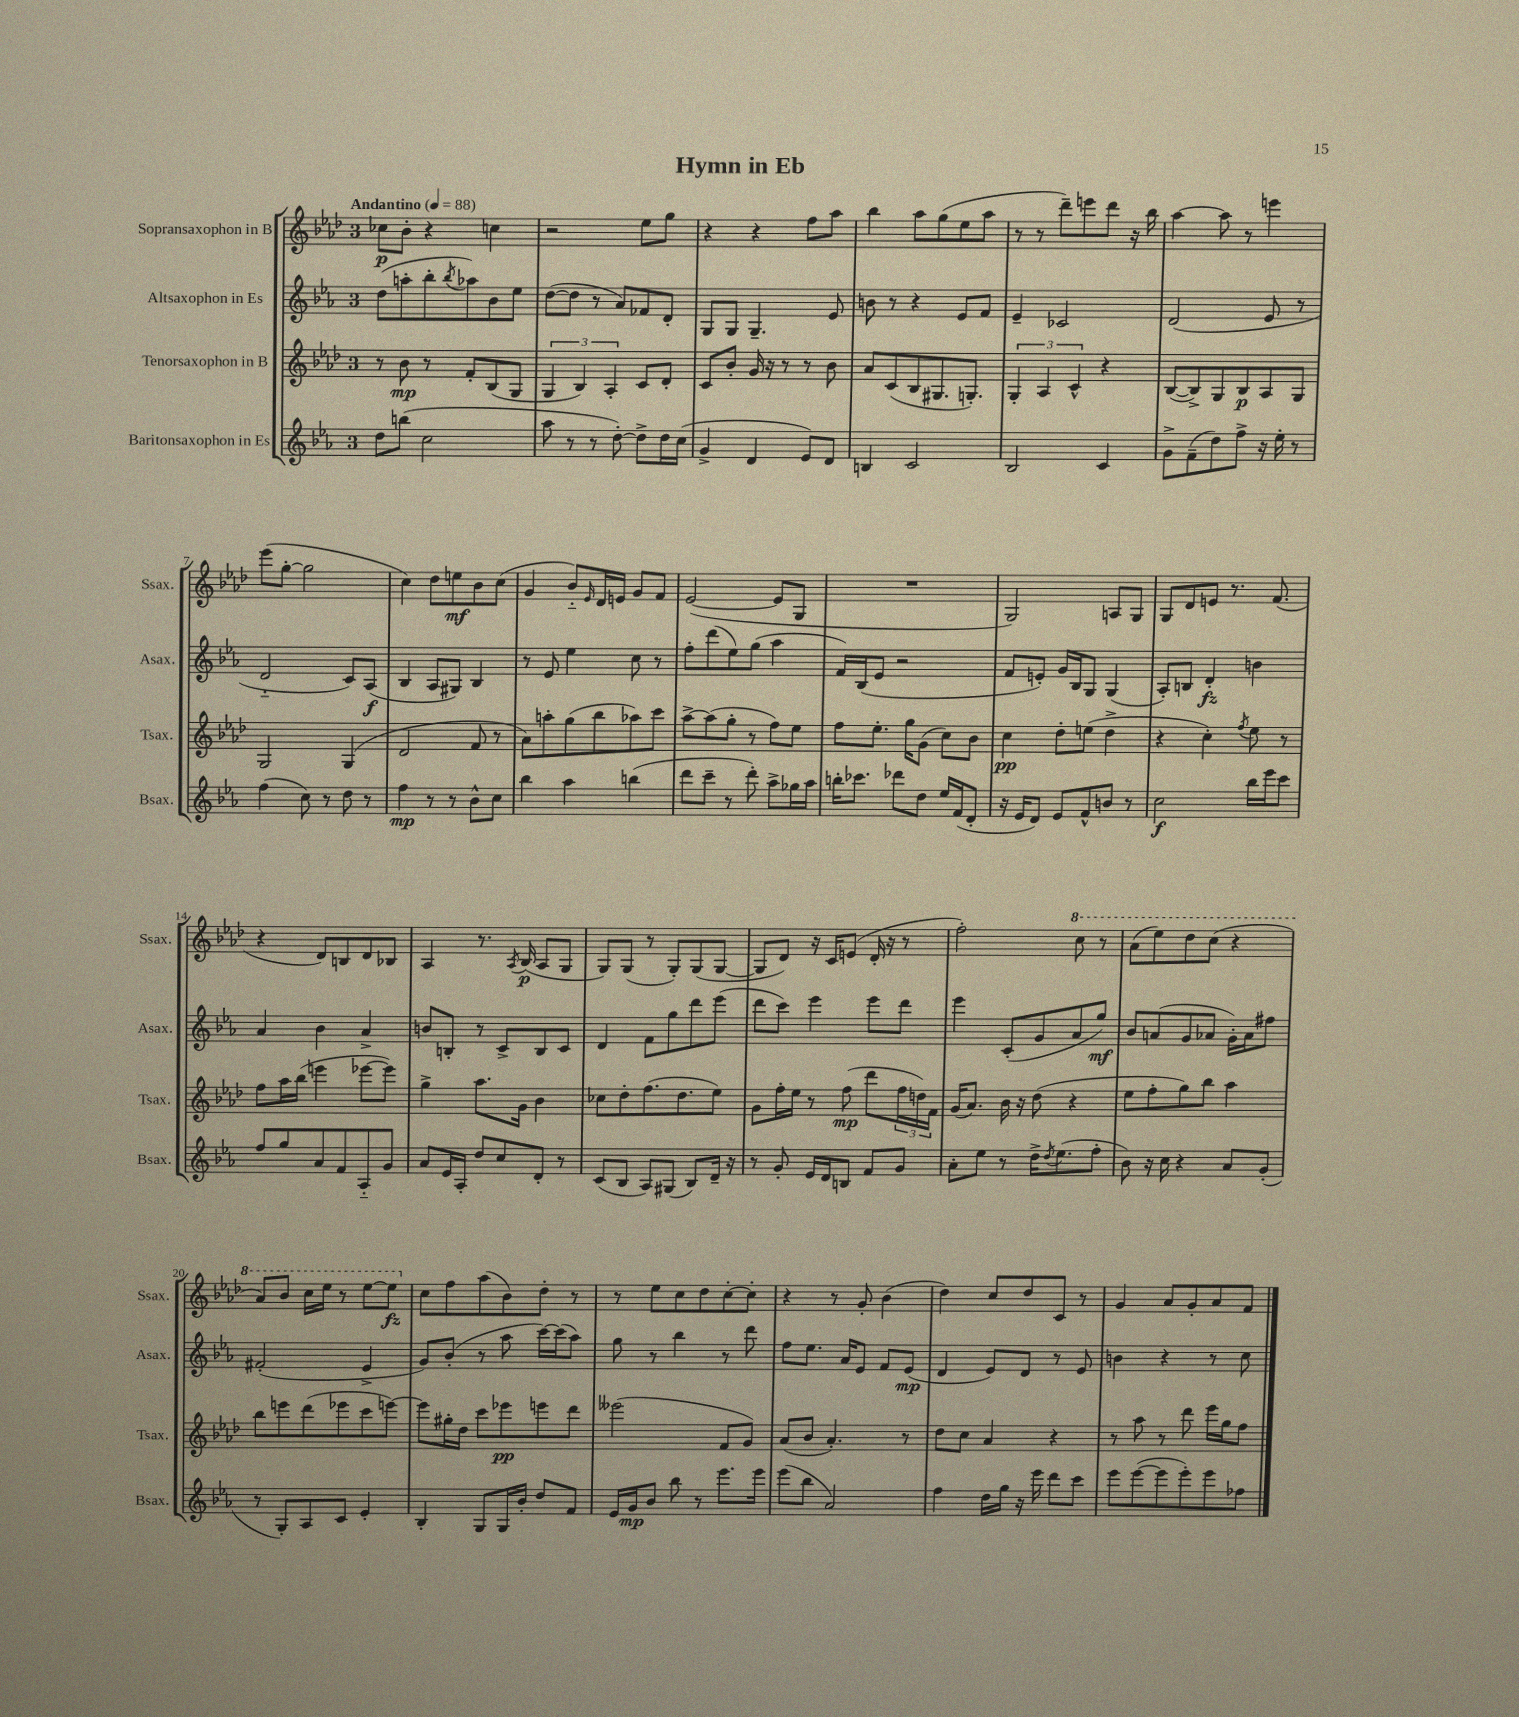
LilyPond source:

\header { title = "Hymn in Eb" }
<<
\new StaffGroup <<
\new Staff = "s0" \with { instrumentName = "Sopransaxophon in B" shortInstrumentName = "Ssax." } {
    \clef treble \key aes \major \once \override Staff.TimeSignature.style = #'single-digit \time 3/4 \tempo "Andantino" 4 = 88
    ces''8\p bes'8-. r4 c''4 |
    r2 ees''8 g''8 |
    r4 r4 f''8 aes''8 |
    bes''4 aes''8 g''8( ees''8 aes''8 |
    r8 r8 des'''8--) e'''8 des'''8 r16 bes''16 |
    aes''4~ aes''8 r8 e'''4 |
    ees'''8( g''8~-. g''2 |
    c''4) des''8 e''8\mf bes'8 c''8( |
    g'4 bes'8-_) \grace { ees'16 } des'16 e'16 g'8 f'8 |
    ees'2~( ees'8 g8 |
    R2. |
    g2) a8 g8 |
    g8 des'8 e'8 r8. f'8.( |
    r4 des'8) b8 des'8 bes8 |
    aes4 r8. \acciaccatura { aes8 } bes16\p( aes8 g8 |
    g8) g8( r8 g8-.) g8( g8~ |
    g8 des'8) r16 c'16 e'8( des'16-. r16 r8 |
    f''2-.) \ottava #1 c'''8 r8 |
    aes''8( ees'''8) des'''8 c'''8( r4 |
    aes''8) bes''8 c'''16 ees'''16 r8 ees'''8~ ees'''8\fz \ottava #0 |
    c''8 f''8 aes''8( bes'8) des''8-. r8 |
    r8 ees''8 c''8 des''8 c''8~-. c''8-. |
    r4 r8 g'8-. bes'4( |
    des''4) c''8 des''8 c'8 r8 |
    g'4 aes'8 g'8-. aes'8 f'8 \bar "|." |
}
\new Staff = "s1" \with { instrumentName = "Altsaxophon in Es" shortInstrumentName = "Asax." } {
    \clef treble \key ees \major \once \override Staff.TimeSignature.style = #'single-digit \time 3/4
    d''8( a''8-. bes''8-. \acciaccatura { bes''8 } aes''8) bes'8 ees''8 |
    d''8~( d''8 r8 aes'8) fes'8 d'8-. |
    g8 g8 g4.-- ees'8 |
    b'8 r8 r4 ees'8 f'8 |
    ees'4-- ces'2 |
    d'2( ees'8 r8 |
    d'2-_ c'8) aes8\f( |
    bes4 aes8 gis8) bes4 |
    r8 ees'8 ees''4 c''8 r8 |
    f''8-. d'''8( ees''8) g''8( aes''4 |
    f'16) bes16( ees'8 r2 |
    f'8 e'8-.) g'16 bes16 g8 g4( |
    aes8-.) b8 d'4-.\fz b'4 |
    aes'4 bes'4 aes'4-> |
    b'8 b8-. r8 c'8-> b8 c'8 |
    d'4 f'8 g''8 d'''8 ees'''8( |
    d'''8 c'''8) ees'''4 ees'''8 d'''8 |
    ees'''4 c'8-.( g'8 aes'8 g''8\mf) |
    bes'8 a'8( g'8 aes'8 g'16-.) aes'16 fis''8 |
    fis'2-.( ees'4-> |
    g'8) bes'8-.( r8 aes''8 c'''16~) c'''16( aes''8) |
    g''8 r8 bes''4 r8 d'''8 |
    f''8 ees''8. aes'16 ees'8 f'8 ees'8\mp( |
    d'4 ees'8) d'8 r8 ees'8 |
    b'4 r4 r8 c''8 \bar "|." |
}
\new Staff = "s2" \with { instrumentName = "Tenorsaxophon in B" shortInstrumentName = "Tsax." } {
    \clef treble \key aes \major \once \override Staff.TimeSignature.style = #'single-digit \time 3/4
    r8 bes'8\mp r8 f'8-. bes8( g8 |
    \tuplet 3/2 { g4 bes4) aes4-. } c'8 des'8-. |
    c'8 bes'8-. g'16 r16 r8 r8 bes'8 |
    aes'8 c'8( bes8 gis8. g8.-.) |
    \tuplet 3/2 { g4-. aes4 c'4-^ } r4 |
    bes8~( bes8->) g8 bes8\p aes8 g8 |
    g2 g4( |
    des'2 f'8 r8 |
    aes'8) a''8-. g''8( bes''8 aes''8) c'''8 |
    aes''8~-> aes''8( g''8-. r8 f''8) ees''8 |
    f''8 ees''8.-. g''16 g'8( c''8) bes'8 |
    c''4\pp des''8-. e''8( des''4-> |
    r4 c''4-.) \acciaccatura { f''8 } ees''8 r8 |
    f''8 aes''16 bes''16( e'''4 ees'''8~ ees'''8) |
    g''4-> aes''8. g'16 bes'4 |
    ces''8 des''8-. f''8.( des''8. ees''8) |
    g'8 f''16-. ees''16 r8 f''8\mp( des'''8 \tuplet 3/2 { f''16 d''16) f'16 } |
    g'16( aes'8.) bes'16 r16 des''8( r4 |
    ees''8 f''8-. g''8) bes''8 aes''4 |
    bes''8 e'''8 des'''8( ees'''8 c'''8 e'''8~) |
    e'''8 gis''16-. des''16 c'''8 ees'''8\pp e'''8 des'''8 |
    eeses'''2( f'8 g'8) |
    aes'8( bes'8 aes'4.-.) r8 |
    des''8 c''8 aes'4 r4 |
    r8 aes''8 r8 des'''8 ees'''16 g''16 f''8 \bar "|." |
}
\new Staff = "s3" \with { instrumentName = "Baritonsaxophon in Es" shortInstrumentName = "Bsax." } {
    \clef treble \key ees \major \once \override Staff.TimeSignature.style = #'single-digit \time 3/4
    d''8 b''8( c''2 |
    aes''8 r8 r8 d''8~-.) d''8-> d''16 c''16( |
    g'4-> d'4 ees'8) d'8 |
    b4 c'2 |
    bes2 c'4 |
    g'8-> f'8--( d''8) f''8-> r16 ees''16-. r8 |
    f''4( c''8) r8 d''8 r8 |
    f''4\mp r8 r8 bes'8-^ c''8 |
    bes''4 aes''4 b''4( |
    d'''8 c'''8-- r8 d'''8-.) aes''8-> ges''16 aes''16 |
    b''16-. ces'''8. des'''8 d''8 ees''16 f'16( d'8-. |
    r16 ees'16 d'8) ees'8 f'8-^ b'8 r8 |
    c''2\f bes''16 ees'''16 c'''8 |
    f''8 g''8 aes'8 f'8 aes8-_ g'8 |
    aes'8 ees'16 aes16-. d''8 c''8 d'8-. r8 |
    c'8( bes8 aes8) gis8( bes8) d'16-- r16 |
    r8 g'8-. ees'16 d'16 b8 f'8 g'8 |
    aes'8-. ees''8 r8 d''16-> \acciaccatura { d''8 } ees''8.( f''8-. |
    bes'8) r16 c''16 r4 aes'8 g'8-.( |
    r8 g8-.) aes8 c'8 ees'4-. |
    bes4-. g8 g16 bes'16-. d''8 f'8 |
    ees'16 g'16\mp bes'8 bes''8 r8 ees'''8. ees'''16 |
    ees'''8( bes''8 aes'2) |
    f''4 d''16 g''16 r16 ees'''16 d'''8 c'''8 |
    ees'''8 ees'''8~( ees'''8 ees'''8-.) ees'''8 fes''8 \bar "|." |
}
>>
>>
